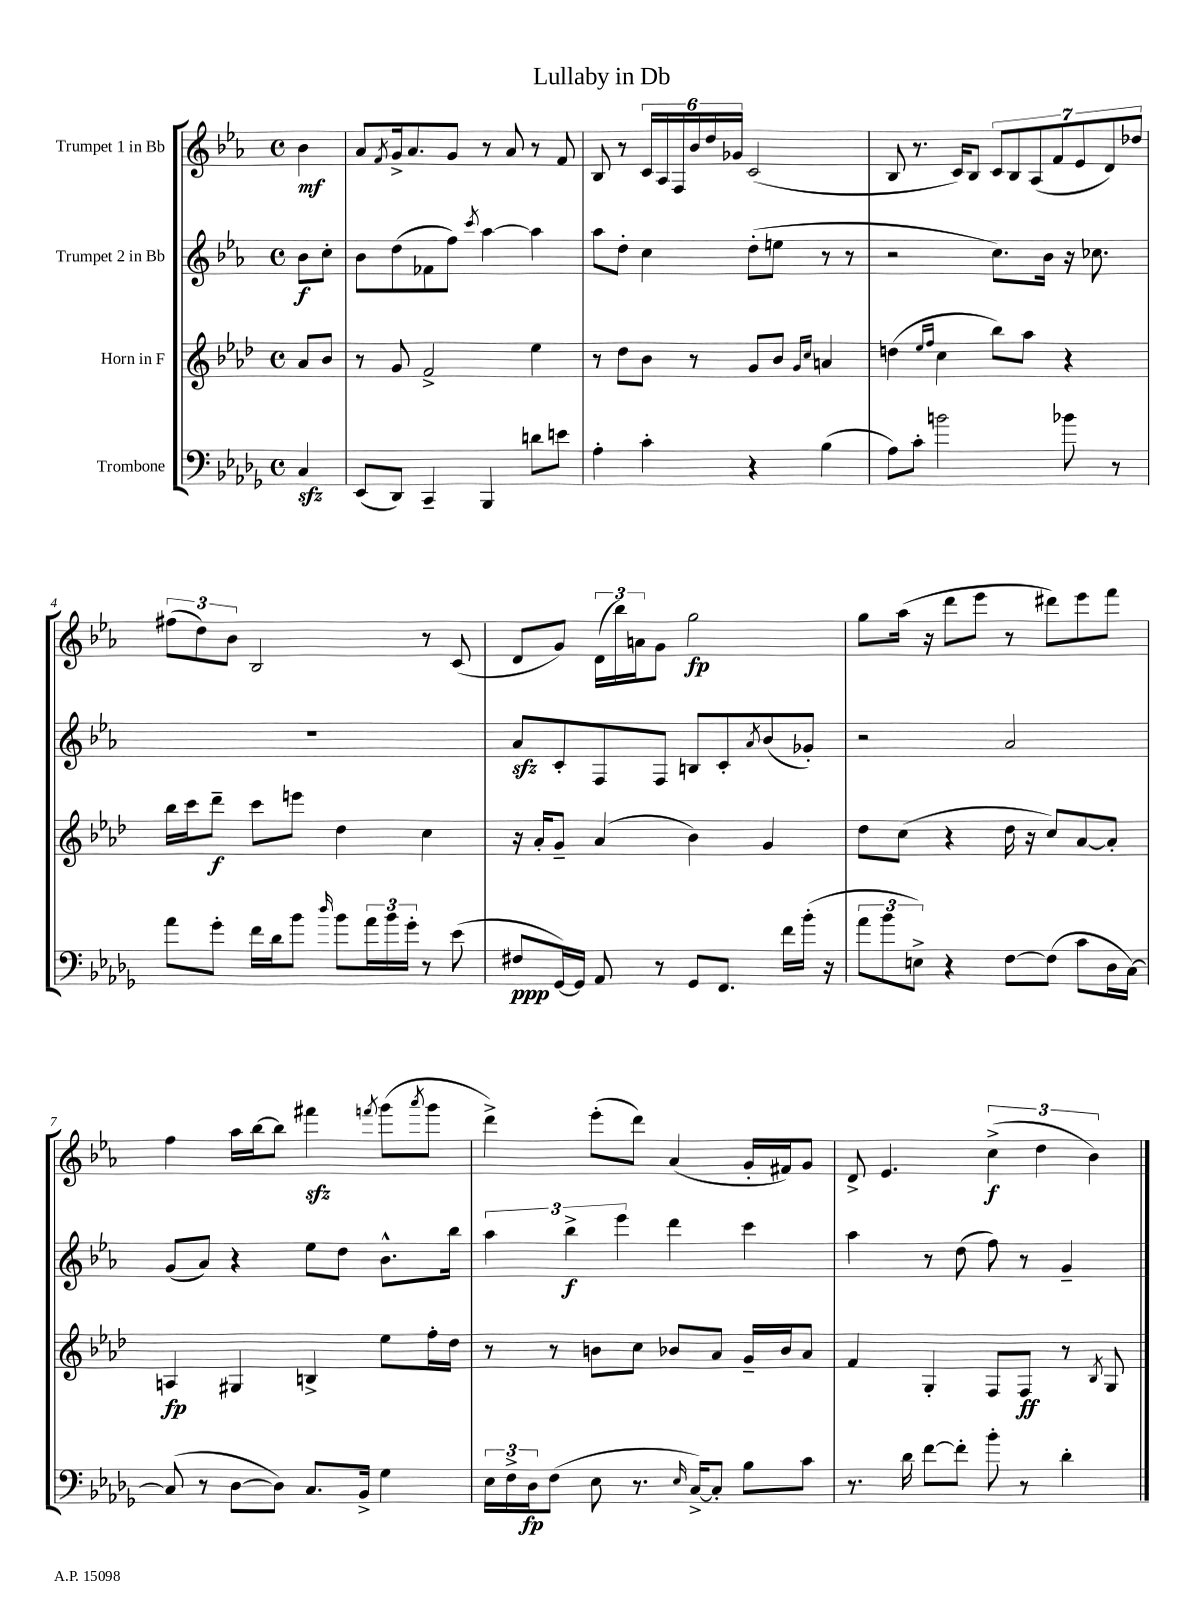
\header { title = "Lullaby in Db" }
<<
\new StaffGroup <<
\new Staff = "s0" \with { instrumentName = "Trumpet 1 in Bb" } {
    \clef treble \key ees \major \defaultTimeSignature \time 4/4 \partial 4
    bes'4\mf |
    aes'8 \acciaccatura { f'8 } g'16-> aes'8. g'8 r8 aes'8 r8 f'8 |
    bes8 r8 \tuplet 6/4 { c'16 aes16 f16 bes'16 d''16 ges'16 } c'2( |
    bes8 r8. c'16) bes8 \tuplet 7/4 { c'8 bes8 aes8( f'8 ees'8 d'8) des''8 } |
    \tuplet 3/2 { fis''8( d''8) bes'8 } bes2 r8 c'8( |
    d'8 g'8) \tuplet 3/2 { d'16( bes''16) a'16 } g'8 g''2\fp |
    g''8 aes''16( r16 d'''8 ees'''8 r8 dis'''8) ees'''8 f'''8 |
    f''4 aes''16 bes''16~ bes''8 fis'''4\sfz \acciaccatura { f'''8 } g'''8( \acciaccatura { aes'''8 } g'''8 |
    d'''4->) ees'''8-.( d'''8) aes'4( g'16-. fis'16) g'8 |
    d'8-> ees'4. \tuplet 3/2 { c''4->\f( d''4 bes'4) } \bar "|." |
}
\new Staff = "s1" \with { instrumentName = "Trumpet 2 in Bb" } {
    \clef treble \key ees \major \defaultTimeSignature \time 4/4 \partial 4
    bes'8\f c''8-. |
    bes'8 d''8( fes'8 f''8) \acciaccatura { c'''8 } aes''4~ aes''4 |
    aes''8 d''8-. c''4 d''8-.( e''8 r8 r8 |
    r2 c''8.) bes'16 r16 ces''8. |
    R1 |
    aes'8\sfz c'8-. f8 f8 b8 c'8-. \acciaccatura { aes'8 } bes'8( ges'8-.) |
    r2 aes'2 |
    g'8( aes'8) r4 ees''8 d''8 bes'8.-^ bes''16 |
    \tuplet 3/2 { aes''4 bes''4->\f ees'''4 } d'''4 c'''4 |
    aes''4 r8 d''8( f''8) r8 g'4-- \bar "|." |
}
\new Staff = "s2" \with { instrumentName = "Horn in F" } {
    \clef treble \key aes \major \defaultTimeSignature \time 4/4 \partial 4
    aes'8 bes'8 |
    r8 g'8 f'2-> ees''4 |
    r8 des''8 bes'8 r8 g'8 bes'8 \grace { g'16 c''16 } a'4 |
    d''4( \grace { ees''16 f''16 } c''4 bes''8) aes''8 r4 |
    bes''16 c'''16 des'''8--\f c'''8 e'''8 des''4 c''4 |
    r16 aes'16-. g'8-- aes'4( bes'4) g'4 |
    des''8 c''8( r4 des''16 r16 c''8) aes'8~ aes'8-. |
    a4\fp gis4 b4-> ees''8 f''16-. des''16 |
    r8 r8 b'8 c''8 bes'8 aes'8 g'16-- bes'16 aes'8 |
    f'4 g4-. f8 f8\ff r8 \acciaccatura { bes8 } g8 \bar "|." |
}
\new Staff = "s3" \with { instrumentName = "Trombone" } {
    \clef bass \key des \major \defaultTimeSignature \time 4/4 \partial 4
    c4\sfz |
    ees,8( des,8) c,4-- bes,,4 d'8 e'8 |
    aes4-. c'4-. r4 bes4( |
    aes8) c'8-. b'2 bes'8 r8 |
    aes'8 ges'8-. f'16 des'16 bes'8 \grace { des''16 } bes'8 \tuplet 3/2 { aes'16 bes'16 ges'16-. } r8 ees'8( |
    fis8\ppp ges,16~) ges,16 aes,8 r8 ges,8 f,8. f'16 bes'16-.( r16 |
    \tuplet 3/2 { aes'8 bes'8 e8->) } r4 f8~ f8( c'8 des16 c16~) |
    c8( r8 des8~ des8) c8. bes,16-> ges4 |
    \tuplet 3/2 { ees16 f16-> des16\fp } f8( ees8 r8. \grace { ees16 } c16~->) c8-. bes8 c'8 |
    r8. des'16 f'8~ f'8-. bes'8-. r8 des'4-. \bar "|." |
}
>>
>>
